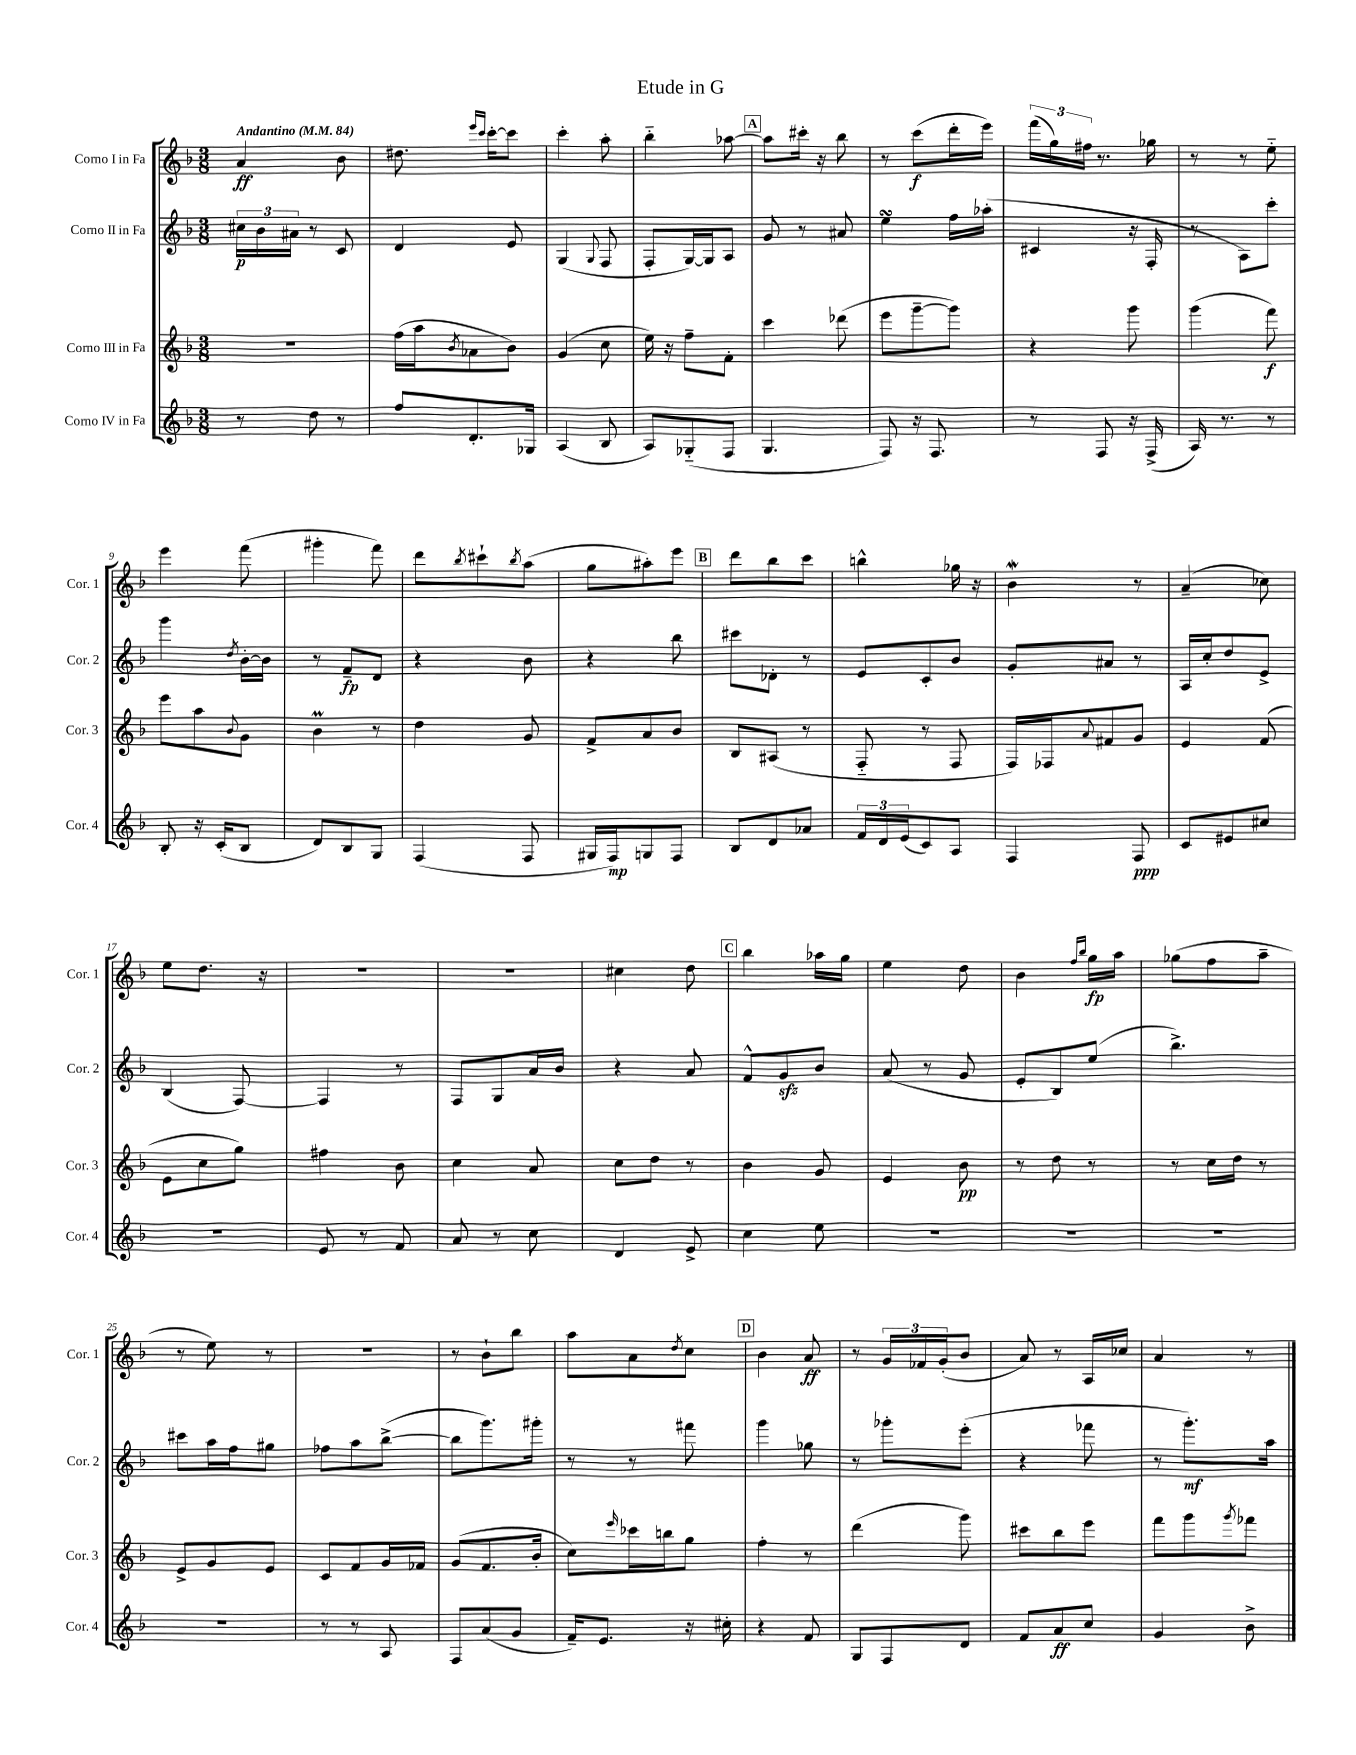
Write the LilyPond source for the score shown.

\header { title = "Etude in G" }
<<
\new StaffGroup <<
\new Staff = "s0" \with { instrumentName = "Corno I in Fa" shortInstrumentName = "Cor. 1" } {
    \clef treble \key f \major \numericTimeSignature \time 3/8 \tempo "Andantino" 4 = 84
    a'4\ff bes'8 |
    dis''8. \grace { e'''16 c'''16 } c'''16~-. c'''8 |
    c'''4-. a''8-. |
    bes''4-_ aes''8~ |
    \mark \markup { \box "A" } aes''8 cis'''16-. r16 bes''8 |
    r8 c'''8\f( d'''16-. e'''16) |
    \tuplet 3/2 { f'''16( g''16) fis''16 } r8. ges''16 |
    r8 r8 e''8-_ |
    e'''4 f'''8( |
    gis'''4-. f'''8) |
    d'''8 \acciaccatura { bes''8 } cis'''8-! \acciaccatura { bes''8 } a''8( |
    g''8 ais''8-.) e'''8 |
    \mark \markup { \box "B" } d'''8 bes''8 c'''8 |
    b''4-^ ges''16 r16 |
    bes'4\mordent r8 |
    a'4--( ces''8) |
    e''8 d''8. r16 |
    R4. |
    R4. |
    cis''4 d''8 |
    \mark \markup { \box "C" } bes''4 aes''16 g''16 |
    e''4 d''8 |
    bes'4 \grace { f''16 bes''16 } g''16\fp a''16 |
    ges''8( f''8 a''8-- |
    r8 e''8) r8 |
    R4. |
    r8 bes'8-! bes''8 |
    a''8 a'8 \acciaccatura { d''8 } c''8 |
    \mark \markup { \box "D" } bes'4 a'8\ff |
    r8 \tuplet 3/2 { g'16 fes'16 g'16-.( } bes'8 |
    a'8) r8 a16 ces''16 |
    a'4 r8 \bar "|." |
}
\new Staff = "s1" \with { instrumentName = "Corno II in Fa" shortInstrumentName = "Cor. 2" } {
    \clef treble \key f \major \numericTimeSignature \time 3/8
    \tuplet 3/2 { cis''16\p bes'16 ais'16 } r8 c'8 |
    d'4 e'8 |
    g4( \appoggiatura { g8 } f8 |
    f8-. g16~) g16 a8 |
    \mark \markup { \box "A" } g'8 r8 ais'8 |
    e''4\turn f''16 aes''16-.( |
    cis'4 r16 f16-. |
    r8 a8) c'''8-. |
    g'''4 \acciaccatura { d''8 } bes'16~-. bes'16 |
    r8 f'8--\fp d'8 |
    r4 bes'8 |
    r4 bes''8 |
    \mark \markup { \box "B" } cis'''8 des'8-. r8 |
    e'8 c'8-. bes'8 |
    g'8-. ais'8 r8 |
    a16 c''16-. d''8 e'8-> |
    bes4( f8~) |
    f4 r8 |
    f8 g8 a'16 bes'16 |
    r4 a'8 |
    \mark \markup { \box "C" } f'8-^ g'8\sfz bes'8 |
    a'8( r8 g'8 |
    e'8-. bes8) e''8( |
    bes''4.->) |
    cis'''8 a''16 f''16 gis''8 |
    fes''8 a''8 bes''8~->( |
    bes''8 g'''8.) gis'''16-. |
    r8 r8 fis'''8 |
    \mark \markup { \box "D" } g'''4 ges''8 |
    r8 ges'''8-. e'''8-.( |
    r4 fes'''8 |
    r8 g'''8.-.\mf) a''16 \bar "|." |
}
\new Staff = "s2" \with { instrumentName = "Corno III in Fa" shortInstrumentName = "Cor. 3" } {
    \clef treble \key f \major \numericTimeSignature \time 3/8
    R4. |
    f''16( a''16 \acciaccatura { bes'8 } aes'8 bes'8) |
    g'4( c''8 |
    e''16) r16 f''8-- f'8-. |
    \mark \markup { \box "A" } c'''4 des'''8( |
    e'''8 g'''8~-- g'''8) |
    r4 g'''8 |
    g'''4( f'''8\f) |
    e'''8 a''8 \appoggiatura { bes'8 } g'8 |
    bes'4\prall r8 |
    d''4 g'8 |
    f'8-> a'8 bes'8 |
    \mark \markup { \box "B" } bes8 ais8( r8 |
    f8-_ r8 f8 |
    f16) fes16 \appoggiatura { a'8 } fis'8 g'8 |
    e'4 f'8( |
    e'8 c''8 g''8) |
    fis''4 bes'8 |
    c''4 a'8 |
    c''8 d''8 r8 |
    \mark \markup { \box "C" } bes'4 g'8 |
    e'4 bes'8\pp |
    r8 d''8 r8 |
    r8 c''16 d''16 r8 |
    e'8-> g'8 e'8 |
    c'8 f'8 g'16 fes'16 |
    g'8( f'8. bes'16-. |
    c''8) \grace { e'''16 } ces'''16 b''16 g''8 |
    \mark \markup { \box "D" } f''4-. r8 |
    d'''4( g'''8) |
    cis'''8 bes''8 e'''8 |
    f'''8 g'''8 \acciaccatura { g'''8 } fes'''8 \bar "|." |
}
\new Staff = "s3" \with { instrumentName = "Corno IV in Fa" shortInstrumentName = "Cor. 4" } {
    \clef treble \key f \major \numericTimeSignature \time 3/8
    r8 d''8 r8 |
    f''8 d'8.-. ges16 |
    a4( bes8 |
    a8) ges8-_( f8 |
    \mark \markup { \box "A" } g4. |
    f8) r16 f8. |
    r8 f8 r16 f16->( |
    a16) r8. r8 |
    bes8-. r16 c'16-.( bes8 |
    d'8) bes8 g8 |
    f4( f8 |
    gis16 f16\mp) g8 f8 |
    \mark \markup { \box "B" } bes8 d'8 aes'8 |
    \tuplet 3/2 { f'16 d'16 e'16( } c'8) a8 |
    f4 f8\ppp |
    c'8 eis'8 cis''8 |
    R4. |
    e'8 r8 f'8 |
    a'8 r8 c''8 |
    d'4 e'8-> |
    \mark \markup { \box "C" } c''4 e''8 |
    R4. |
    R4. |
    R4. |
    R4. |
    r8 r8 a8 |
    f8 a'8( g'8 |
    f'16--) e'8. r16 cis''16-. |
    \mark \markup { \box "D" } r4 f'8 |
    g8 f8 d'8 |
    f'8 a'8\ff c''8 |
    g'4 bes'8-> \bar "|." |
}
>>
>>
